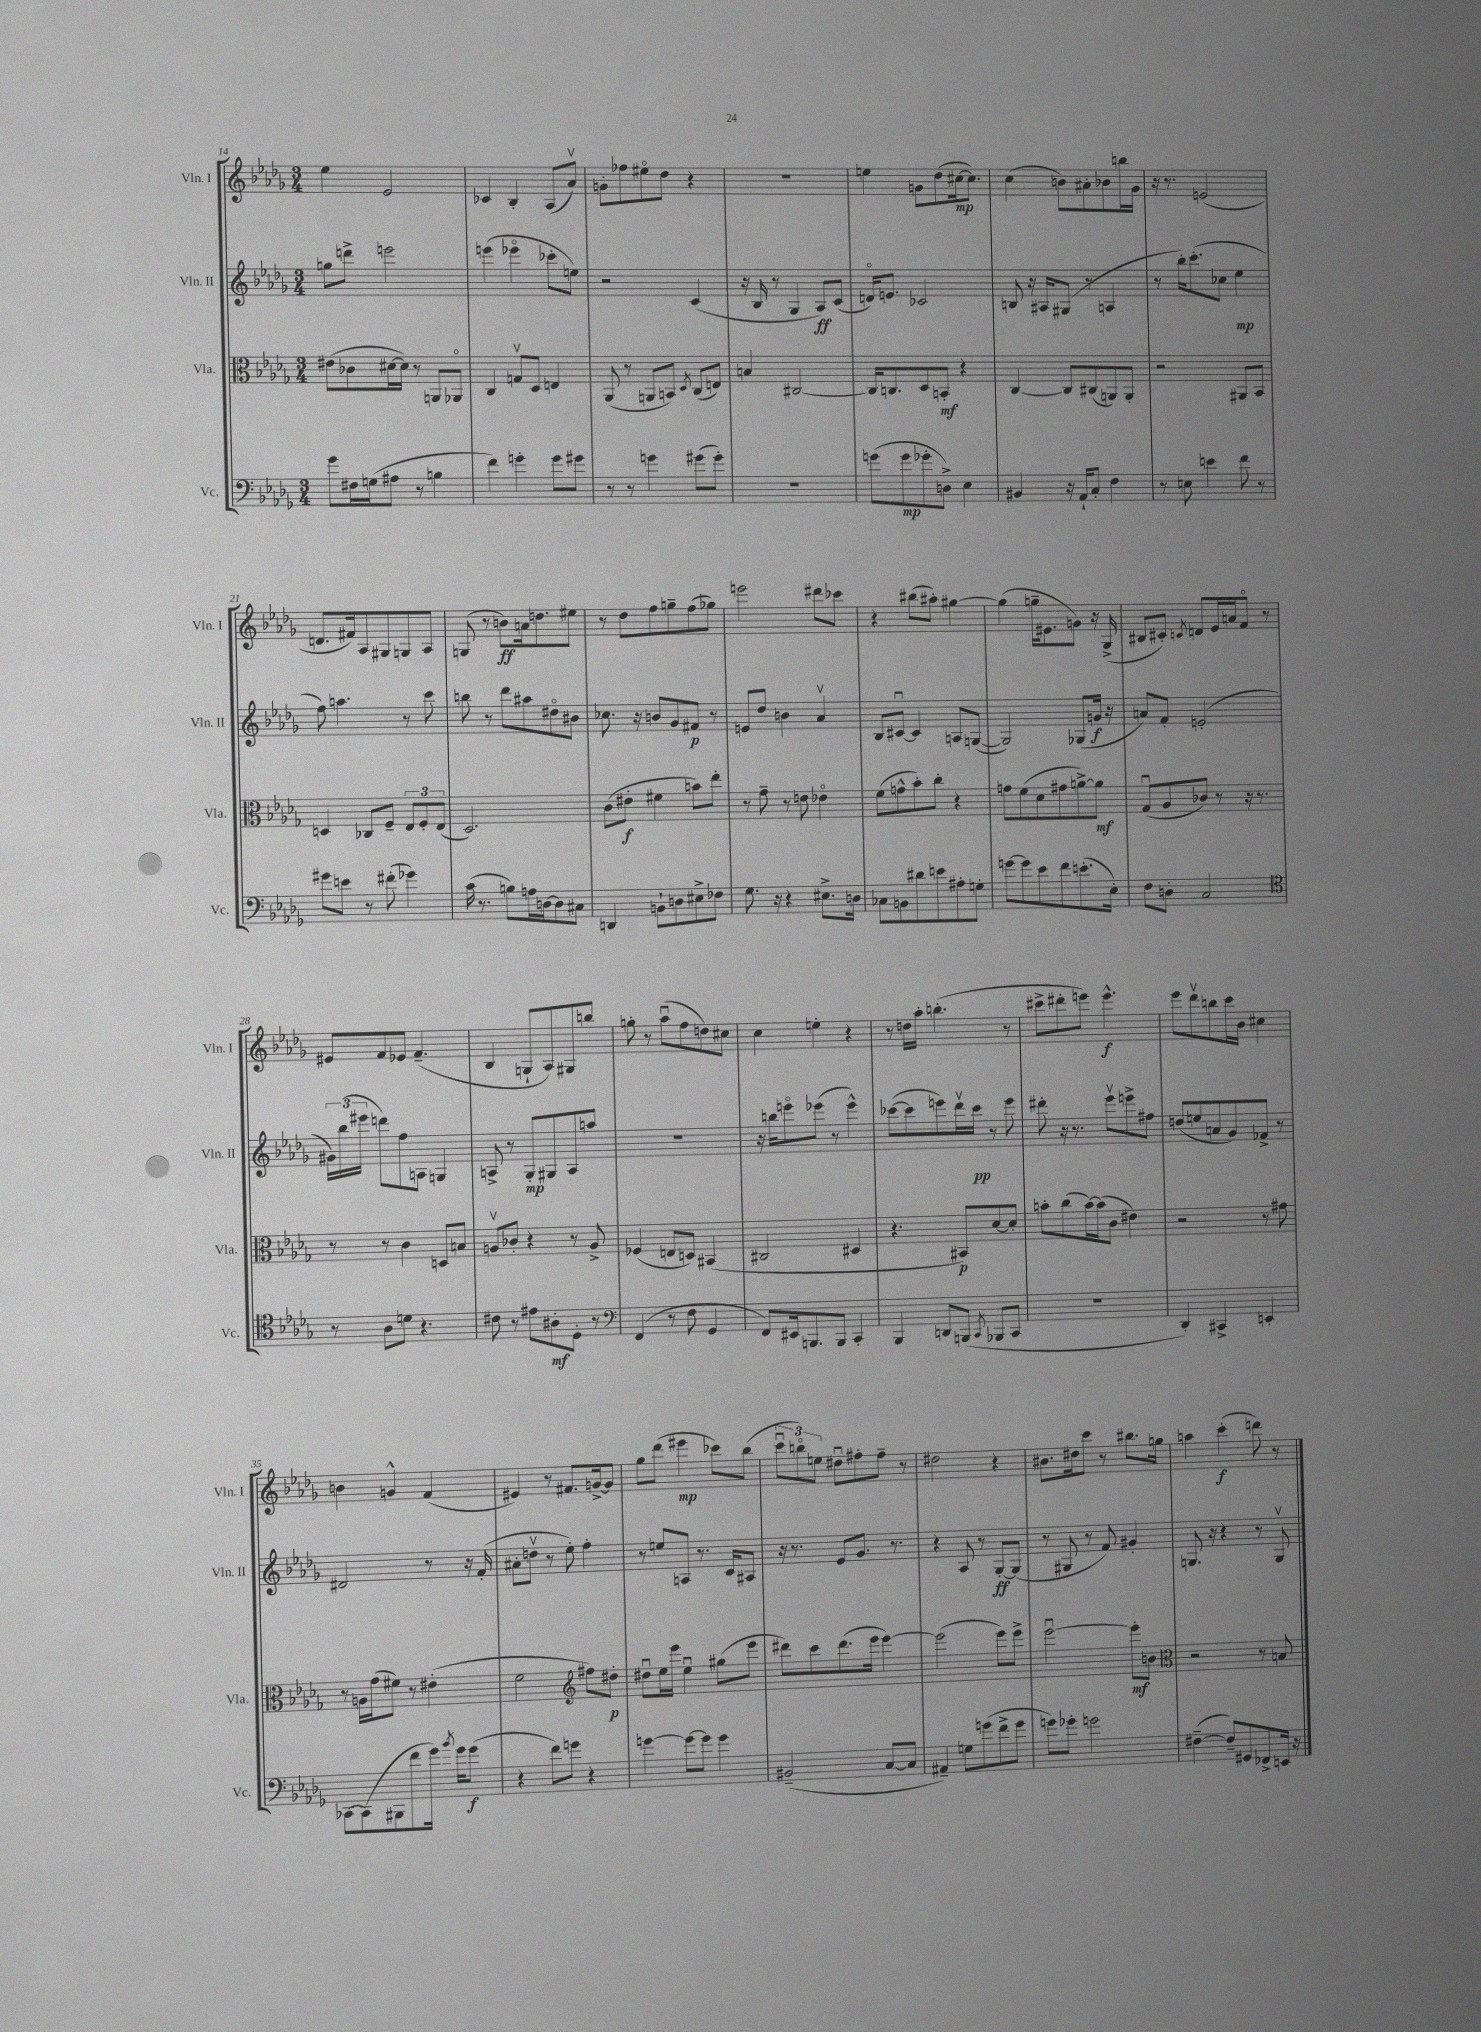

**kern	**dynam	**kern	**dynam	**kern	**dynam	**kern	**dynam
*part4	*part4	*part3	*part3	*part2	*part2	*part1	*part1
*staff4	*staff4	*staff3	*staff3	*staff2	*staff2	*staff1	*staff1
*I"Vc.	*	*I"Vla.	*	*I"Vln. II	*	*I"Vln. I	*
*I'Vc.	*	*I'Vla.	*	*I'Vln. II	*	*I'Vln. I	*
*clefF4	*	*clefC3	*	*clefG2	*	*clefG2	*
*k[b-e-a-d-g-]	*	*k[b-e-a-d-g-]	*	*k[b-e-a-d-g-]	*	*k[b-e-a-d-g-]	*
*M3/4	*	*M3/4	*	*M3/4	*	*M3/4	*
=14	=14	=14	=14	=14	=14	=14	=14
8g-\L	.	(8e#X\L	.	8ggn\L	.	4ee-\	.
16F#X\L	.	8c-X\	.	8dddn^\J	.	.	.
(16Gn\J	.	.	.	.	.	.	.
8A#X\J	.	[16d#X\L	.	2eeen\	.	2e-/	.
.	.	16d#\JJ])	.	.	.	.	.
8r	.	8r	.	.	.	.	.
4Bn\	.	8AAn/L	.	.	.	.	.
.	.	8AA-X/J	.	.	.	.	.
=15	=15	=15	=15	=15	=15	=15	=15
4f\)	.	4C/	.	(4eeen\	.	4c-X/	.
4gn'\	.	8Gnv/L	.	4eee-X\	.	4B-'/	.
.	.	8D-/J	.	.	.	.	.
8g\L	.	4En/	.	8ccc-X'\L	.	(8A-/L	.
8g#X\J	.	.	.	8een\J)	.	8a-v/J)	.
=16	=16	=16	=16	=16	=16	=16	=16
8r	.	(8AA-/	.	2r	.	8gn'\L	.
8r	.	8r	.	.	.	8ff-X\	.
4gn\	.	8AAn/L	.	.	.	8ee#X\	.
.	.	8BBn/J)	.	.	.	8dd-\J	.
.	.	8qD-/	.	.	.	.	.
(8g#X\L	.	(8C/L	.	(4c/	.	4r	.
8g#'\J)	.	8En/J)	.	.	.	.	.
=17	=17	=17	=17	=17	=17	=17	=17
2.r	.	4Bn/	.	16r	.	2.r	.
.	.	.	.	16B-/	.	.	.
.	.	.	.	8r	.	.	.
.	.	[2C#X/	.	4G-/	.	.	.
.	.	.	.	8A-/L)	ff	.	.
.	.	.	.	(8c/J	.	.	.
=18	=18	=18	=18	=18	=18	=18	=18
(8gn\L	.	16C#/KL]	.	16dn/KL)	.	4een\	.
.	.	8.Cn/	.	8.en/J	.	.	.
8g\	mp	.	.	.	.	.	.
8g-X'\	.	8D-/	.	2c-X/	.	8gn\L	.
8Dn^\J)	.	8BBn'/J	mf	.	.	(8dd-\	.
4E-\	.	4r	.	.	.	[16cc#X\k	mp
.	.	.	.	.	.	8.cc#\J])	.
=19	=19	=19	=19	=19	=19	=19	=19
4BB#X/	.	[4C/	.	8Bn/	.	(4cc\	.
.	.	.	.	16r	.	.	.
.	.	.	.	16A#X/KL	.	.	.
16r	.	8C/L]	.	(8G#X/J	.	8bn\L)	.
16AA-`/KL	.	.	.	.	.	.	.
8C'/J	.	(8C#X/	.	8r	.	8a#X'\	.
4F\	.	8AAn/)	.	4An/	.	8b-X\	.
.	.	8AA'/J	.	.	.	16bbn\L	.
.	.	.	.	.	.	16g-\JJ	.
=20	=20	=20	=20	=20	=20	=20	=20
8r	.	2r	.	8r	.	16r	.
.	.	.	.	.	.	8.r	.
8En\	.	.	.	16bb-'\KL)	.	.	.
.	.	.	.	(8.ccc'\	.	.	.
4en\	.	.	.	.	.	(2en/	.
.	.	.	.	8cc-X\J	.	.	.
8f\	.	8AA#X/L	.	4ee-\	mp	.	.
8r	.	8BB-/J	.	.	.	.	.
!!LO:LB:g=z
=21	=21	=21	=21	=21	=21	=21	=21
8g#X\L	.	4Dn/	.	8ff\)	.	8.dn/L	.
8en\J	.	.	.	4.aan\	.	.	.
.	.	.	.	.	.	16f#X/k)	.
8r	.	8C-X/L	.	.	.	8A-/	.
(8f#X'\	.	8F~/J	.	.	.	8G#X/	.
4g-X\)	.	12E-/L	.	8r	.	8Gn/	.
.	.	12F'/	.	.	.	.	.
.	.	.	.	8ccc\	.	8A-/J	.
.	.	(12E-/J	.	.	.	.	.
=22	=22	=22	=22	=22	=22	=22	=22
(16c\	.	2.D-/)	.	8bbn\	.	(8Gn/	.
8.r	.	.	.	.	.	.	.
.	.	.	.	8r	.	8r	.
8Bn\L)	.	.	.	8ddd-\L	.	8bn\L)	ff
16An\L	.	.	.	8aa#X\	.	16an\k	.
[16Dn\J	.	.	.	.	.	8.ddn\	.
8D\]	.	.	.	8dd#X\	.	.	.
8C#X\J	.	.	.	8b#X\J	.	8ee#X\J	.
=23	=23	=23	=23	=23	=23	=23	=23
4DDn/	.	(8c\L	.	8.cc-X\	.	8r	.
.	.	8e#X'\J	f	.	.	8dd-\L	.
.	.	.	.	16r	.	.	.
8BBn`\L	.	4f#X\	.	8bn/L	.	8ff\	.
8Dn\	.	.	.	8g-/	.	8ggn~\	.
8E#X^\	.	8bn\L)	.	8f#X/J	p	(8ff\	.
8F-X\J	.	8ee-'\J	.	8r	.	8gg-X\J)	.
=24	=24	=24	=24	=24	=24	=24	=24
8.G-\	.	8r	.	8en/L	.	2eeen\	.
.	.	8g-~\	.	8dd-/J	.	.	.
16r	.	.	.	.	.	.	.
4r	.	8r	.	4bn\	.	.	.
.	.	8en\	.	.	.	.	.
8.E#X^\L	.	4e-X\	.	4a-v/	.	8ddd#X\L	.
.	.	.	.	.	.	8ccc-X\J	.
16Dn\Jk	.	.	.	.	.	.	.
=25	=25	=25	=25	=25	=25	=25	=25
8C-X\L	.	(8f\L	.	8B-/L	.	4r	.
8BBn\	.	8gn^^\	.	[8c#Xu/J	.	.	.
8d#X\	.	8b-'\)	.	4c#/]	.	(8bb#X\L	.
8en\	.	8cc'\J	.	.	.	8aa#X'\J)	.
8A#X'\	.	4r	.	8An/L	.	[4gg#X\	.
8Gn'\J	.	.	.	([8Gn/J	.	.	.
=26	=26	=26	=26	=26	=26	=26	=26
[8gn\L	.	8gn\L	.	2G/])	.	(4gg#\]	.
8g\]	.	(8f\	.	.	.	.	.
8e-\	.	8d-\	.	.	.	16ggn~\KL	.
.	.	.	.	.	.	8.e#X\	.
8f\	.	8g#X\	.	.	.	.	.
(8.en'\	.	[8an^\)	.	(8G-X/L	.	8gn\J)	.
.	.	8a\J]	mf	16gn/Jk	f	16r	.
16E-'\Jk)	.	.	.	16r	.	(16G-^/	.
=27	=27	=27	=27	=27	=27	=27	=27
8F\L	.	(8G-u/L	.	8an/L)	.	8B#X/L	.
8Dn'\J	.	8A-/	.	8f'/J	.	8c#X'/J)	.
.	.	.	.	.	.	8qcn/	.
2C/	.	8c-X/J)	.	(2en'/	.	8dn/L	.
.	.	8r	.	.	.	16e-/L	.
.	.	.	.	.	.	16an/J	.
.	.	16r	.	.	.	8f/J	.
.	.	8.r	.	.	.	.	.
.	.	.	.	.	.	8r	.
!!LO:LB:g=z
=28	=28	=28	=28	=28	=28	=28	=28
*clefC4	*	*	*	*	*	*	*
8r	.	8r	.	24g#X\LL)	.	8e#X/L	.
.	.	.	.	(24bb-\	.	.	.
.	.	.	.	24eee#X\JJ	.	.	.
8A-\L	.	8r	.	8dddn\L)	.	8f/	.
8dn\J	.	4c\	.	8ff\	.	8e-X/J	.
4.r	.	.	.	8An\J	.	(4.f~/	.
.	.	8Dn/L	.	4Gn/	.	.	.
.	.	8Bn/J	.	.	.	.	.
=29	=29	=29	=29	=29	=29	=29	=29
8c#X\	.	8Anv/L	.	8An^/	.	4B-/	.
8r	.	8c-X'/J	.	8r	.	.	.
8e#X\L	.	4r	.	8G-'/L	mp	8Gn`/L	.
8A#X'\	mf	.	.	8G#X/	.	8A-/)	.
8D-'\J	.	8r	.	8A/	.	8G#X/	.
8r	.	8A^/	.	8aan/J	.	8bbn/J	.
=30	=30	=30	=30	=30	=30	=30	=30
*clefF4	*	*	*	*	*	*	*
(4FF/	.	(4F-X/	.	2.r	.	8ggn'\	.
.	.	.	.	.	.	8r	.
8r	.	8En/L	.	.	.	(8aa-u\L	.
8F\	.	8Dn/J)	.	.	.	8ff\	.
4GG-/	.	(4BB#X/	.	.	.	8ddn\)	.
.	.	.	.	.	.	8cc#X\J	.
=31	=31	=31	=31	=31	=31	=31	=31
8FF/L)	.	2C#X/	.	16r	.	4cc\	.
.	.	.	.	16bbn\KL	.	.	.
16EE#X/k	.	.	.	8eeen\	.	.	.
8.BBBn/	.	.	.	.	.	.	.
.	.	.	.	(8eee-X\J	.	4een'\	.
8BBB/J	.	.	.	8r	.	.	.
4CC'/	.	4D#X/	.	4eee-^^\)	.	4r	.
=32	=32	=32	=32	=32	=32	=32	=32
4BBB-/	.	4.r	.	([8ccc-X\L	.	8r	.
.	.	.	.	8ccc-\]	.	16ddn\LL	.
.	.	.	.	.	.	16aa-'\JJ	.
8DDn/L	.	.	.	8eeen\)	.	(4.bbn'\	.
(8BBBn/J	.	8BB#X/L)	p	16ddd-v\L	.	.	.
.	.	.	.	16ccc-\JJ	pp	.	.
8qCC/	.	.	.	.	.	.	.
8BBB-X/L	.	[8d-/	.	8r	.	.	.
8CC/J	.	8d-'/J]	.	8eee\	.	8r	.
=33	=33	=33	=33	=33	=33	=33	=33
2.r	.	8bn'\L	.	8ddd#X'\	.	8ccc#X^\L	.
.	.	(8cc\	.	16r	.	8ddd#X'\	.
.	.	.	.	8.r	.	.	.
.	.	[16b\L)	.	.	.	8eeen\J)	.
.	.	(16b\J]	.	.	.	.	.
.	.	8c\J	.	8eee-v\L	.	4.eee^^\	f
.	.	4e#X\)	.	8eeen^\	.	.	.
.	.	.	.	8ff#X\J	.	.	.
=34	=34	=34	=34	=34	=34	=34	=34
4DD-'/)	.	2r	.	(8ddn/L	.	8eee-\L	.
.	.	.	.	8een/	.	8ddd-v\	.
4CC#X^/	.	.	.	8an/	.	8bbn\	.
.	.	.	.	8g-/)	.	16ccc\L	.
.	.	.	.	.	.	16b-\JJ	.
4EEn'/	.	8r	.	8f-X^/J	.	4cc#X\	.
.	.	8g#X\	.	8r	.	.	.
!!LO:LB:g=z
=35	=35	=35	=35	=35	=35	=35	=35
[8CC-X\L	.	8r	.	2d#X/	.	4bn\	.
(8CC-\]	.	16An\LL	.	.	.	.	.
.	.	(16g-\J	.	.	.	.	.
8BBB#X\	.	8f#X\J)	.	.	.	4gn^^/	.
8f\	.	8r	.	.	.	.	.
16g-\Jk)	.	(4e#X'\	.	8r	.	(4f/	.
8qb-/	.	.	.	.	.	.	.
16g-\KL	.	.	.	.	.	.	.
(8g-\J	f	.	.	16r	.	.	.
.	.	.	.	(16f'/	.	.	.
=36	=36	=36	=36	=36	=36	=36	=36
4r	.	2f\	.	8a#X'\L	.	4e#X/)	.
.	.	.	.	8ddnv\J	.	.	.
8f\L)	.	.	.	8r	.	8r	.
8gn\J	.	.	.	8ee-'\)	.	8.f#X/L	.
*	*	*clefG2	*	*	*	*	*
4r	.	8ff#X\L)	.	4ff'\	.	.	.
.	.	.	.	.	.	[16gn^/k	.
.	.	8dd#X'\J	p	.	.	8g/J]	.
=37	=37	=37	=37	=37	=37	=37	=37
[4gn\	.	8dd#Xu\L	.	8r	.	8gg-\L	.
.	.	16ee-\L	.	8een/L	.	(8ddd-\J	.
.	.	16eee-\JJ	.	.	.	.	.
8g\L_	.	4ee-u\	.	8An/J	.	4eee#X\	mp
8g\J]	.	.	.	8.r	.	.	.
4g\	.	(8gg#X\L	.	.	.	8ccc-X\L)	.
.	.	.	.	16c/KL	.	.	.
.	.	8eee-\J	.	8A#X/J	.	(8bb-\J	.
=38	=38	=38	=38	=38	=38	=38	=38
(2BB#X~/	.	8ddd#X\L)	.	16r	.	12cccu\L	.
.	.	.	.	8.r	.	.	.
.	.	.	.	.	.	12bbn\)	.
.	.	8ccc\	.	.	.	.	.
.	.	.	.	.	.	12een\J	.
.	.	(8.ddd#\	.	8e-/L	.	8dd#Xu\L	.
.	.	.	.	8.g-/J	.	8ff#X'\	.
.	.	16eee-\Jk	.	.	.	.	.
[8C/L	.	[4eee-\)	.	.	.	8ff#~\J	.
.	.	.	.	8.r	.	.	.
8C/J]	.	.	.	.	.	8r	.
=39	=39	=39	=39	=39	=39	=39	=39
4AA#X~/)	.	(2eee-\]	.	4r	.	2dd#X\	.
8Gn\L	.	.	.	8A-/	.	.	.
(8gn\	.	.	.	8r	.	.	.
8f^\	.	8eee-\L)	.	[8G-'/L	ff	4r	.
8g\J	.	8eee-^\J	.	(8G-/J]	.	.	.
=40	=40	=40	=40	=40	=40	=40	=40
8gn\L)	.	[2eee-u\	.	8r	.	8.b#X\L	.
8g-X'\J	.	.	.	8G#X/	.	.	.
.	.	.	.	.	.	16dd#X\k	.
2gn\	.	.	.	8r	.	8ccc\J	.
.	.	.	.	8f/)	.	8r	.
.	.	8eee-'\L]	mf	4g#X'/	.	8.bb#X\L	.
.	.	8bn\J	.	.	.	.	.
.	.	.	.	.	.	16ggn\Jk	.
=41	=41	=41	=41	=41	=41	=41	=41
*	*	*clefC3	*	*	*	*	*
([4F#X~\	.	2r	.	8.Gn/	.	4aan\	.
.	.	.	.	16r	.	.	.
8F#~/L])	.	.	.	4r	.	(4ccc'\	f
8GG#X/	.	.	.	.	.	.	.
8FF-X^/	.	8r	.	8r	.	8dddn\)	.
16EEn/Jk	.	8Bn/	.	8Gv/	.	8r	.
16r	.	.	.	.	.	.	.
==	==	==	==	==	==	==	==
*-	*-	*-	*-	*-	*-	*-	*-
